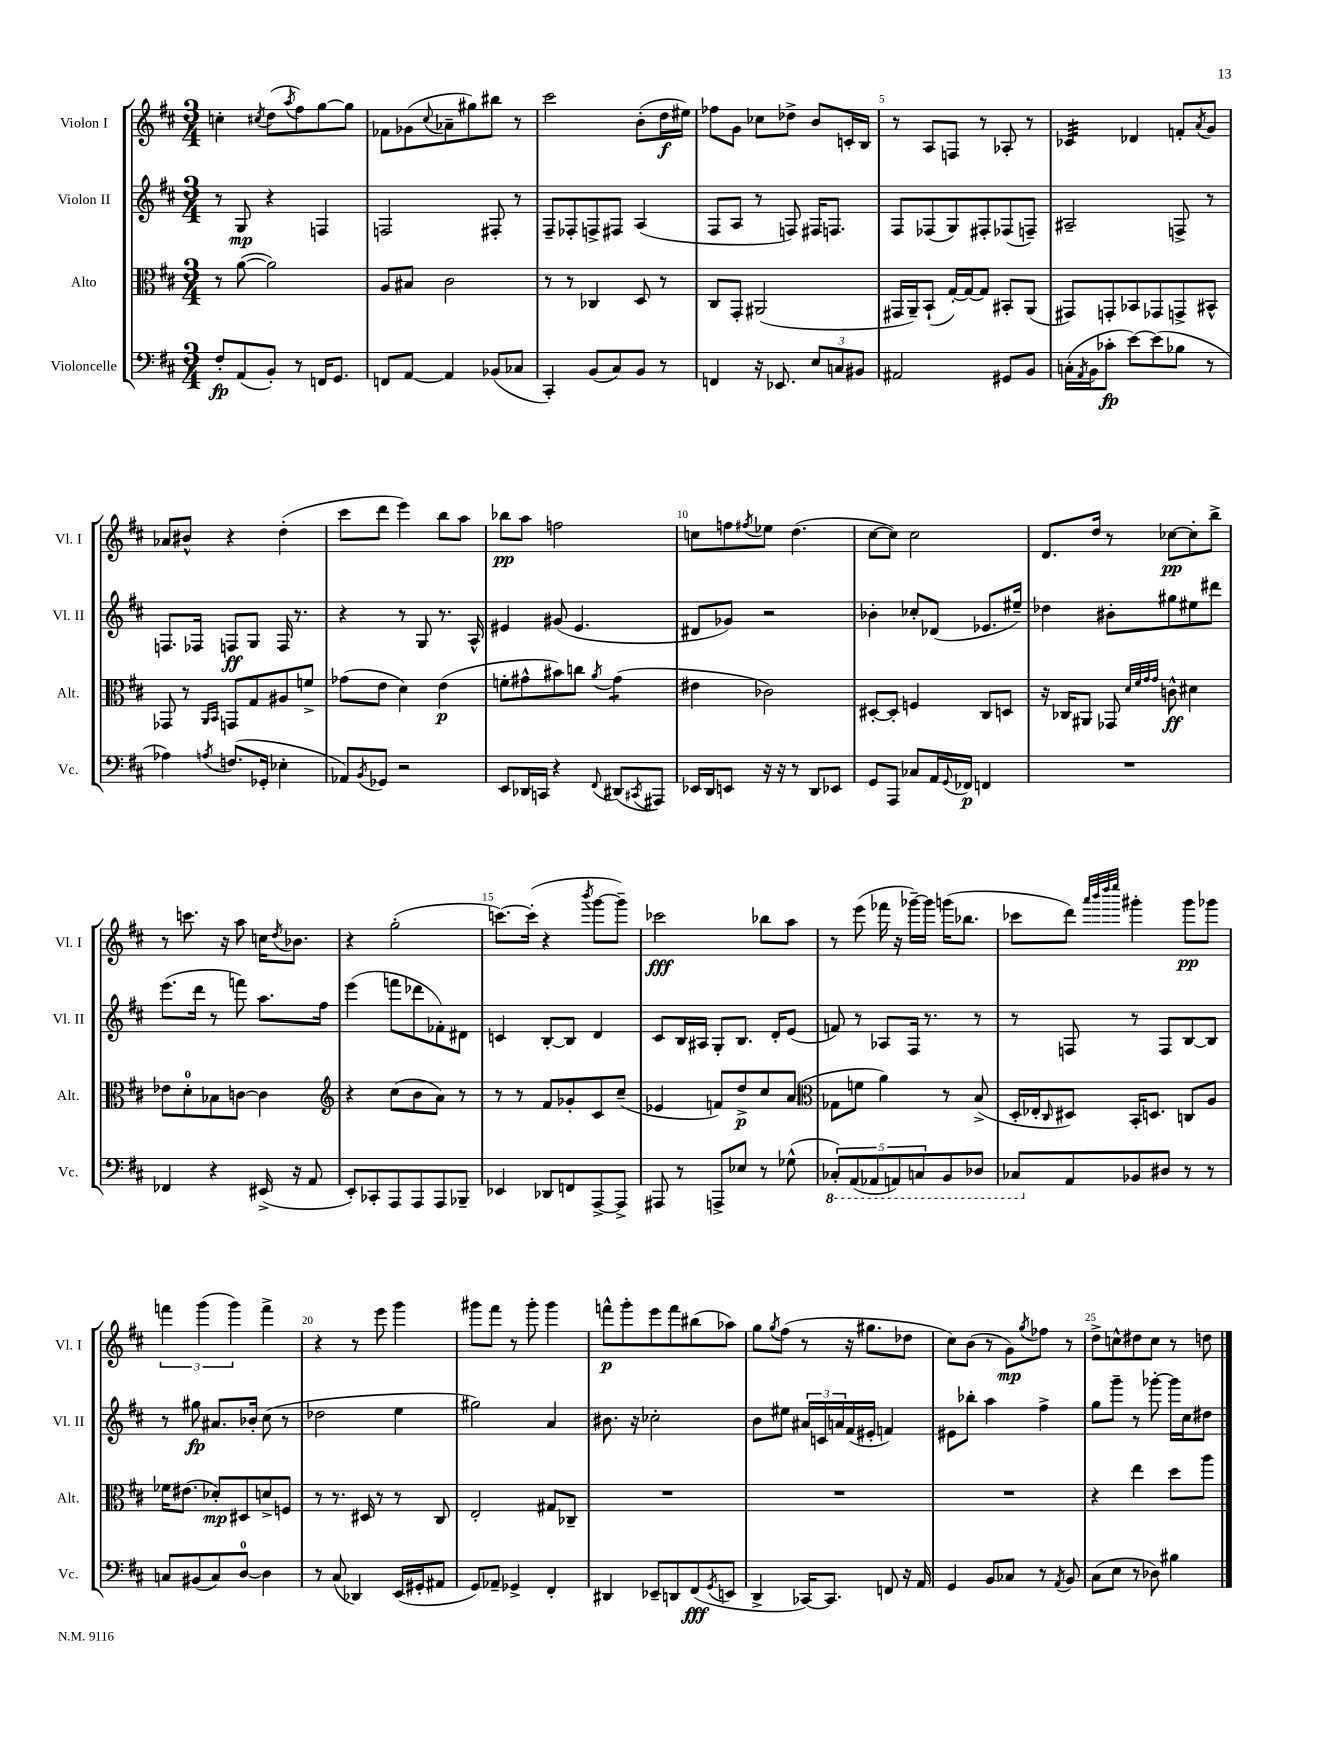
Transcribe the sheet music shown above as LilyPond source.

<<
\new StaffGroup <<
\new Staff = "s0" \with { instrumentName = "Violon I" shortInstrumentName = "Vl. I" } {
    \clef treble \key d \major \numericTimeSignature \time 3/4
    c''4-. \acciaccatura { cis''8 } d''8( \acciaccatura { a''8 } fis''8) g''8~ g''8 |
    fes'8 ges'8( \appoggiatura { cis''8 } aes'8-- gis''8) bis''8 r8 |
    cis'''2 b'8-.( d''16\f eis''16) |
    fes''8 g'8 ces''8 des''8-> b'8 c'16-. b16 |
    r8 a8 f8 r8 aes8-. r8 |
    ces'4:32 des'4 f'8-. \acciaccatura { a'8 } g'8 |
    aes'8 bis'8-^ r4 d''4-.( |
    cis'''8 d'''8 e'''4) b''8 a''8 |
    bes''8\pp a''8 f''2 |
    c''8 f''8 \acciaccatura { fis''8 } ees''8 d''4.( |
    cis''8~ cis''8) cis''2 |
    d'8. d''16 r8 ces''8~\pp ces''8-. b''8-> |
    r8 c'''8. r16 a''8 c''16 \acciaccatura { d''8 } bes'8. |
    r4 g''2-.( |
    c'''8.~) c'''16-.( r4 \acciaccatura { b'''8 } g'''8~ g'''8--) |
    ces'''2\fff bes''8 a''8 |
    r8 e'''8( fes'''16 r16 ges'''16~--) ges'''16 g'''16( bes''8. |
    ces'''8 d'''8) \grace { a'''32 b'''32 d''''32 e''''32 } gis'''4-. gis'''8\pp ges'''8 |
    \tuplet 3/2 { f'''4 g'''4( g'''4) } f'''4-> |
    r4 r8 e'''8 g'''4 |
    gis'''8 fis'''8 r8 gis'''8-. gis'''4 |
    f'''8-^\p g'''8-. e'''8 f'''8 bis''8( aes''8) |
    g''8 \acciaccatura { g''8 } fis''8( r8 r16 gis''8. des''8 |
    cis''8) b'8( r8 g'8\mp) \acciaccatura { g''8 } fes''8 r8 |
    d''8-> c''8-^ dis''8 c''8 r8 d''8 \bar "|." |
}
\new Staff = "s1" \with { instrumentName = "Violon II" shortInstrumentName = "Vl. II" } {
    \clef treble \key d \major \numericTimeSignature \time 3/4
    r8 g8\mp r4 f4 |
    f2 fis8-. r8 |
    fis8-- fes8-. f8-> fis8 a4( |
    fis8 a8 r8 f8) fis16 f8. |
    fis8 fes8( g8) fis8-. fes8( f8--) |
    ais2-- f8-> r8 |
    f8. fes16 f8\ff g8 f16 r8. |
    r4 r8 g8 r8. a16-^ |
    eis'4 gis'8( eis'4. |
    dis'8 ges'8) r2 |
    bes'4-. ces''8-. des'8( ees'8. eis''16--) |
    des''4 bis'8-. gis''8 eis''8 dis'''8 |
    e'''8.( d'''16 r8 f'''8) a''8. fis''16 |
    e'''4( f'''8 des'''8 fes'8-.) dis'8 |
    c'4 b8~-. b8 d'4 |
    cis'8 b16 ais16 g8-. b8. d'16-. e'8( |
    f'8) r8 aes8 fis16 r8. r8 |
    r8 f8 r8 f8 b8~ b8 |
    r8 gis''8\fp ais'8. bes'16-. cis''8( r8 |
    des''2 e''4 |
    gis''2) a'4 |
    bis'8. r16 ces''2-. |
    b'8 eis''8 \tuplet 3/2 { ais'16 c'16 a'16 } fis'16( eis'16-. f'4) |
    eis'8 bes''8-. a''4 fis''4-> |
    g''8 g'''8-- r8 ges'''8~-. ges'''16 cis''16 dis''8 \bar "|." |
}
\new Staff = "s2" \with { instrumentName = "Alto" shortInstrumentName = "Alt." } {
    \clef alto \key d \major \numericTimeSignature \time 3/4
    r8 a'8~( a'2) |
    a8 bis8 cis'2 |
    r8 r8 ces4 d8 r8 |
    cis8 g,8-. ais,2( |
    gis,16 a,16--) b,8-!( g16~-.) g16~ g8 bis,8-. a,8( |
    gis,8) g,8-. bes,8 ges,8 g,8-> bis,8-^ |
    ges,8 r8 \grace { a,16 b,16 } g,8 g8 ais8 f'8-> |
    ges'8( e'8 d'4) e'4\p( |
    f'8-. gis'8-^ bis'8) c''8 \acciaccatura { a'8 } gis'4:8( |
    eis'4 ces'2) |
    dis8~-. dis8-. f4 cis8 d8 |
    r16 ces16 ais,8 ges,8 \grace { d'32 fis'32 g'32 g'32 } c'8-^\ff dis'4 |
    ees'8 d'8-0-. bes8 c'8~ c'4 |
    \clef treble r4 cis''8( b'8 a'8) r8 |
    r8 r8 fis'8 ges'8-. cis'8 cis''8--( |
    ees'4 f'8) d''8->\p cis''8 a'8( |
    \clef alto ges8 f'8 a'4) r8 b8->( |
    d16-. ees16-. \grace { cis16 } dis8) b,16-. d8. c8 a8 |
    fes'16 eis'8.( des'8-.\mp) dis8 d'8-> f8 |
    r8 r8. dis16 r8 r8 cis8 |
    e2-. gis8 ces8-- |
    R2. |
    R2. |
    R2. |
    r4 e''4 d''8 a''8 \bar "|." |
}
\new Staff = "s3" \with { instrumentName = "Violoncelle" shortInstrumentName = "Vc." } {
    \clef bass \key d \major \numericTimeSignature \time 3/4
    fis8-.\fp a,8( b,8-.) r8 f,16 g,8. |
    f,8 a,8~ a,4 bes,8( ces8 |
    cis,4-.) b,8( cis8) b,8 r8 |
    f,4 r16 ees,8. \tuplet 3/2 { e8 c8 bis,8 } |
    ais,2 gis,8 b,8 |
    c16-.( \acciaccatura { a,8 } b,16 ces'8-.\fp e'8~) e'8( bes8 r8 |
    aes4) \acciaccatura { a8 } f8.( ges,16-. ees4-. |
    aes,8) \acciaccatura { b,8 } ges,8 r2 |
    e,8 des,16 c,16 r4 \appoggiatura { fis,8 } dis,8( \acciaccatura { cis,8 } ais,,8) |
    ees,16 d,16 e,8 r16 r16 r8 d,8 ees,8 |
    g,8 a,,8 ces8 a,16 \appoggiatura { g,8 } fes,16\p f,4 |
    R2. |
    fes,4 r4 eis,16->( r16 a,8 |
    e,8-.) ces,8-. a,,8 a,,8 a,,8 bes,,8-- |
    ees,4 des,8 f,8 a,,8~-> a,,8-> |
    ais,,8 r8 a,,8-> ees8 r8 ges8-^( |
    \tuplet 5/4 { \ottava #-1 ces,8-.) a,,8( aes,,8 a,,8) c,8 } b,,8 des,8 |
    ces,8 \ottava #0 a,8 bes,8 dis8 r8 r8 |
    c8 bis,8( c8) d8-0~ d4 |
    r8 cis8( des,4) e,16( gis,16-. ais,8 |
    g,8) aes,8-- ges,4-> fis,4-. |
    dis,4 ees,8-- d,8 fis,8\fff( \acciaccatura { g,8 } e,8 |
    d,4-> ces,16~) ces,8. f,8 r16 a,16 |
    g,4 b,8 ces8 r8 \acciaccatura { a,8 } b,8 |
    cis8( e8 r8 des8) bis4 \bar "|." |
}
>>
>>
\layout { \context { \Score \override BarNumber.break-visibility = ##(#f #t #t) barNumberVisibility = #(every-nth-bar-number-visible 5) } }
